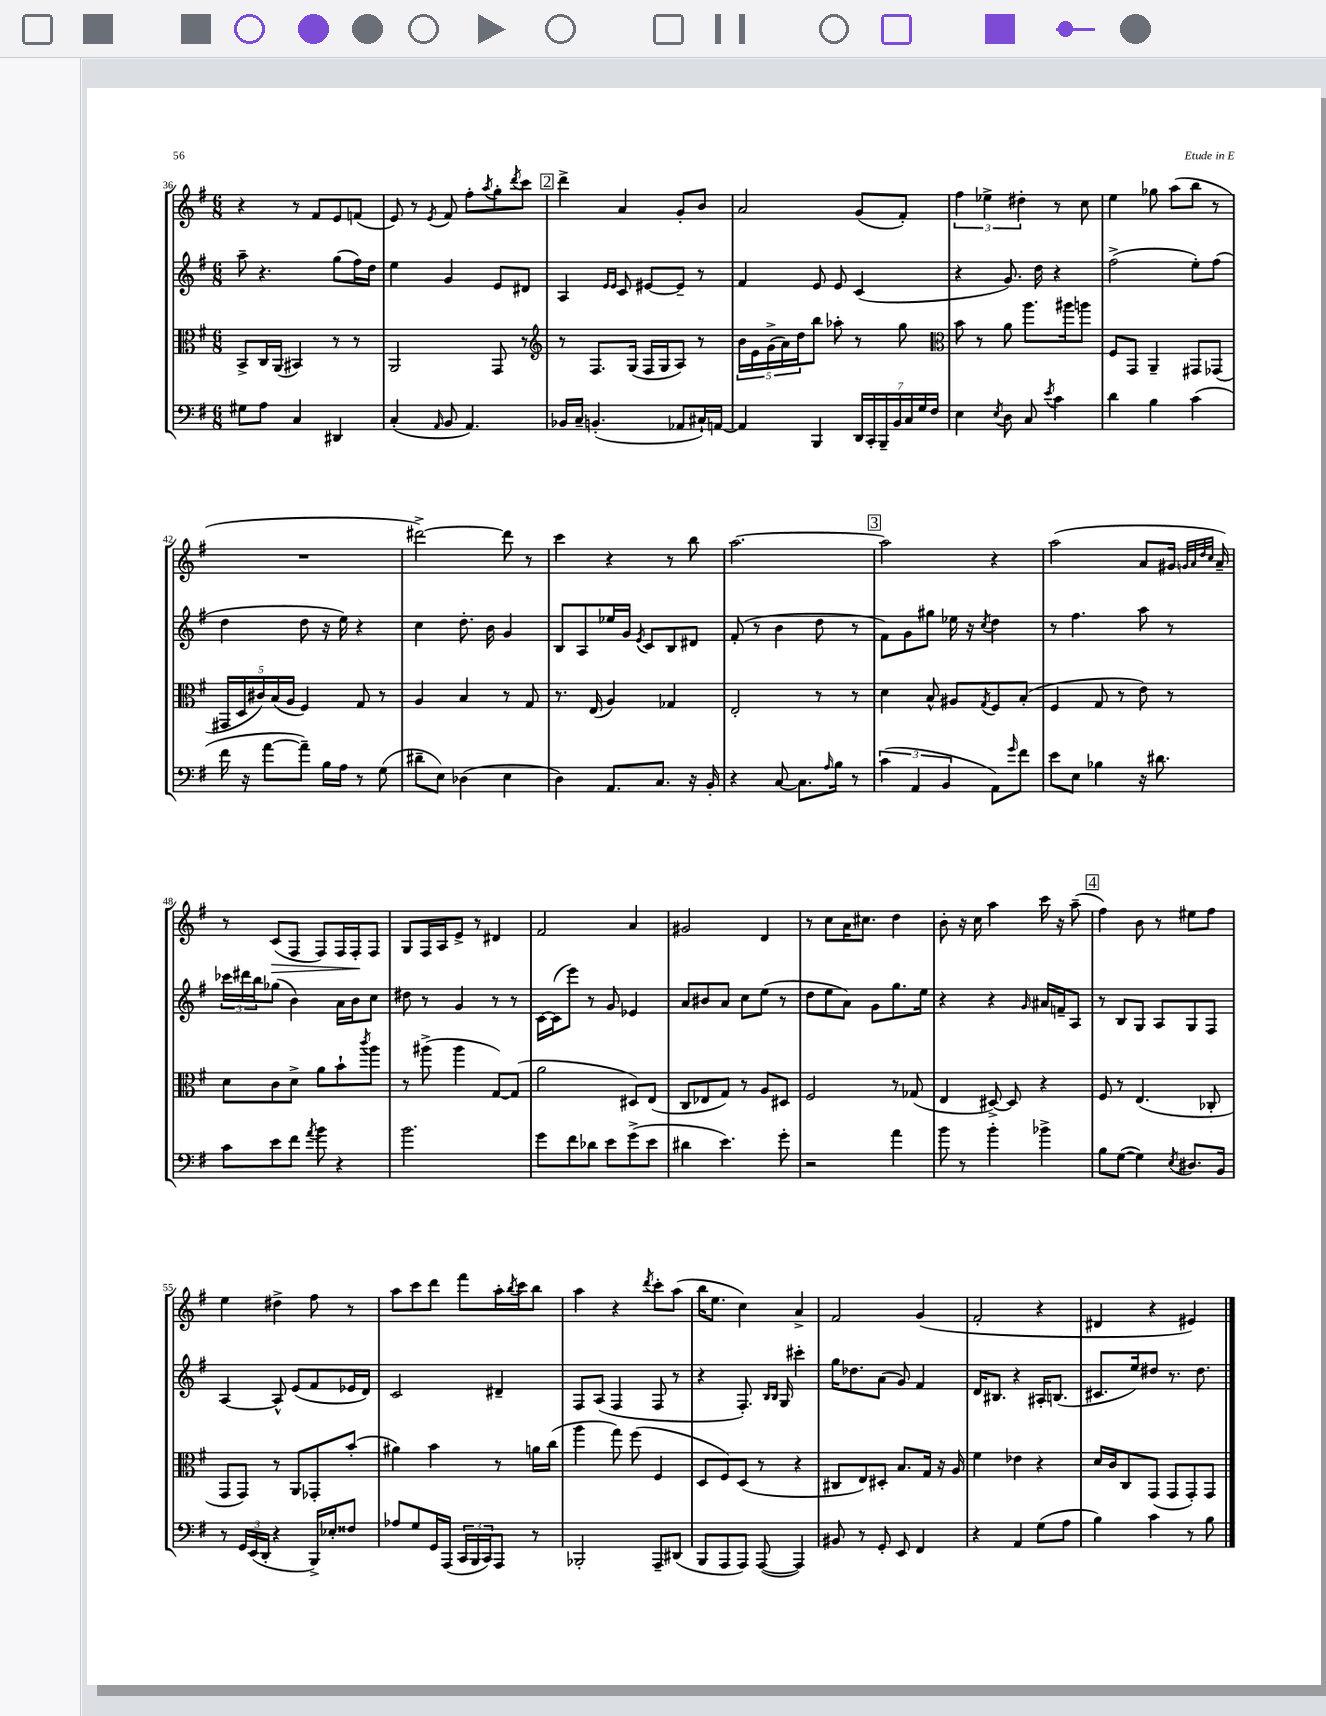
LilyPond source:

<<
\new StaffGroup <<
\new Staff = "s0" {
    \clef treble \key g \major \numericTimeSignature \time 6/8
    r4 r8 fis'8 e'8 f'8( |
    e'8) r8 \acciaccatura { e'8 } fis'8 fis''8-. \acciaccatura { a''8 } g''8-. \acciaccatura { d'''8 } c'''8 |
    \mark \markup { \box "2" } d'''4-> a'4 g'8-. b'8 |
    a'2 g'8( fis'8-.) |
    \tuplet 3/2 { fis''4 ees''4-> dis''4-. } r8 c''8 |
    e''4 ges''8 a''8( b''8 r8 |
    R2. |
    dis'''2~->) dis'''8 r8 |
    c'''4 r4 r8 b''8 |
    a''2.~ |
    \mark \markup { \box "3" } a''2 r4 |
    a''2( a'8 gis'16 \grace { g'32 a'32 d''32 c''32 } a'16--) |
    r8 c'8\>( fis8 fis8) fis16 fis16-.\! fis8 |
    g8 fis16 a16 e'8-> r8 dis'4 |
    fis'2 a'4 |
    gis'2 d'4 |
    r8 c''8 a'16 cis''8. d''4 |
    b'8-. r16 c''16 a''4 c'''16 r16 a''8--( |
    \mark \markup { \box "4" } fis''4) b'8 r8 eis''8 fis''8 |
    e''4 dis''4-> fis''8 r8 |
    a''8 c'''8 d'''8 fis'''8 a''16-. \acciaccatura { b''8 } c'''16 b''8 |
    a''4 r4 \acciaccatura { d'''8 } c'''8-. a''8( |
    b''16 e''8. c''4) a'4-> |
    fis'2 g'4( |
    fis'2-. r4 |
    dis'4 r4 eis'4) \bar "|." |
}
\new Staff = "s1" {
    \clef treble \key g \major \numericTimeSignature \time 6/8
    a''8-- r4. g''8( fis''16) d''16 |
    e''4 g'4 e'8 dis'8 |
    \mark \markup { \box "2" } a4 \grace { e'16 e'16 } c'8 eis'8~ eis'8-- r8 |
    fis'4 e'8 e'8 c'4( |
    r4 g'8.) d''16 r4 |
    fis''2->( e''8-.) fis''8( |
    d''4 d''8 r16 e''16) r4 |
    c''4 d''8.-. b'16 g'4 |
    b8 a8 ees''16 g'16 \acciaccatura { e'8 } c'8 b8 dis'8 |
    fis'8-.( r8 b'4 d''8 r8 |
    \mark \markup { \box "3" } fis'8) g'8 gis''8 ees''16 r16 \acciaccatura { c''8 } d''4 |
    r8 fis''4. a''8 r8 |
    \tuplet 3/2 { ces'''16 dis'''16 b''16 } ges''8( b'4) a'16 b'16 c''8 |
    dis''8 r8 g'4 r8 r8 |
    c'16~ c'16( e'''8) r8 g'8 ees'4 |
    a'8 bis'8 a'8 c''8 e''8( r8 |
    d''8 e''8 a'8) g'8 g''8. e''16 |
    r4 r4 \grace { g'16 } ais'16 f'16-- a8 |
    \mark \markup { \box "4" } r8 b8 g8 a8 g8 fis8 |
    a4~ a8-^ e'8( fis'8 ees'16 d'16) |
    c'2 dis'4-- |
    fis8 a8( fis4 fis8 r8 |
    r4 fis8.-.) \grace { b16 b16 } g16 cis'''4-. |
    g''16 des''8. a'8( g'8) fis'4 |
    d'16 bis8. r4 ais16-. b8.( |
    cis'8. e''16) dis''8 r8. dis''8. \bar "|." |
}
\new Staff = "s2" {
    \clef alto \key g \major \numericTimeSignature \time 6/8
    b,8-> c16 a,16( bis,4) r8 r8 |
    a,2 g,8 r8 |
    \mark \markup { \box "2" } \clef treble r8 fis8. g16( fis16 g16 a8) r8 |
    \tuplet 5/4 { b'16 e'16 g'16->( a'16) d''16 } b''8 aes''8-. r8 g''8 |
    \clef alto b'8 r8 a'8 a''8. ais''16 a''8 |
    fis8 g,8 a,4-- gis,8 ges,8( |
    \tuplet 5/4 { gis,16 d16 cis'16) b16( a16 } fis4) g8 r8 |
    a4 b4 r8 g8 |
    r8. e16( a4) ges4 |
    e2-. r8 r8 |
    \mark \markup { \box "3" } d'4 b8-^ ais8 \acciaccatura { g8 } fis8 b8-.( |
    fis4 g8 r8 e'8) r8 |
    d'8 c'8 d'8-> a'8 b'8-! \acciaccatura { c'''8 } a''8 |
    r8 ais''8->( ais''4 g8~) g8( |
    a'2 dis8) e8( |
    c8 ees8 g8) r8 a8 dis8 |
    fis2 r8 ges8( |
    e4 dis8~->) dis8 r4 |
    \mark \markup { \box "4" } fis8 r8 e4.( ces8-. |
    g,8 g,8) r8 a,8 ges,8-. b'8-.( |
    ais'4) b'4 r8 a'16 c''16( |
    a''4 g''8) fis''8( fis4 |
    d8 fis8) d8( r8 r4 |
    cis8 e8) dis8-. b8. g16 r16 a16 |
    fis'4 ees'4 r4 |
    d'16 c'16 c8 g,8( g,8 g,8-.) g,8 \bar "|." |
}
\new Staff = "s3" {
    \clef bass \key g \major \numericTimeSignature \time 6/8
    gis8 a8 c4 dis,4 |
    c4-.( \grace { a,16 } b,8 a,4.) |
    \mark \markup { \box "2" } bes,16 c16-- b,4.-.( aes,8 cis16-!) a,16~ |
    a,4 b,,4 \tuplet 7/4 { d,16 c,16-. b,,16-- b,16 c16 g16 fis16 } |
    e4 \acciaccatura { e8 } d8 c8 \acciaccatura { e'8 } c'4 |
    d'4 b4 c'4( |
    fis'16 r16 a'8~ a'8--) b16 a16 r8 g8( |
    dis'8-- e8) des4( e4 |
    d4) a,8. c8. r16 b,16-. |
    r4 c8~ c8. \grace { a16 } b16 r8 |
    \mark \markup { \box "3" } \tuplet 3/2 { c'4( a,4 b,4 } a,8) \grace { g'16 } fis'8 |
    e'8 e8 bes4 r16 dis'8. |
    c'8 e'8 fis'8 \acciaccatura { a'8 } b'8 r4 |
    b'2. |
    g'8 fis'8 des'8 e'8 g'8->( e'8 |
    dis'4 e'4.) g'8-. |
    r2 a'4 |
    b'8 r8 b'4-. bes'4-> |
    \mark \markup { \box "4" } b8 g8~( g4) \acciaccatura { e8 } dis8. b,16 |
    r8 \tuplet 3/2 { g,16 e,16( d,16-. } r4 b,,16->) ees16-. fisis8 |
    aes8 g8 g,16 a,,16( \tuplet 3/2 { c,16 b,,16 c,16) } a,,8 r8 |
    bes,,2-. a,,8-- dis,8( |
    b,,8 a,,8 a,,8) a,,8~( a,,4) |
    bis,8 r8 g,8-. e,8 fis,4 |
    r4 a,4 g8( a8 |
    b4) c'4 r8 b8 \bar "|." |
}
>>
>>
\layout { \context { \Score currentBarNumber = #36 } }
